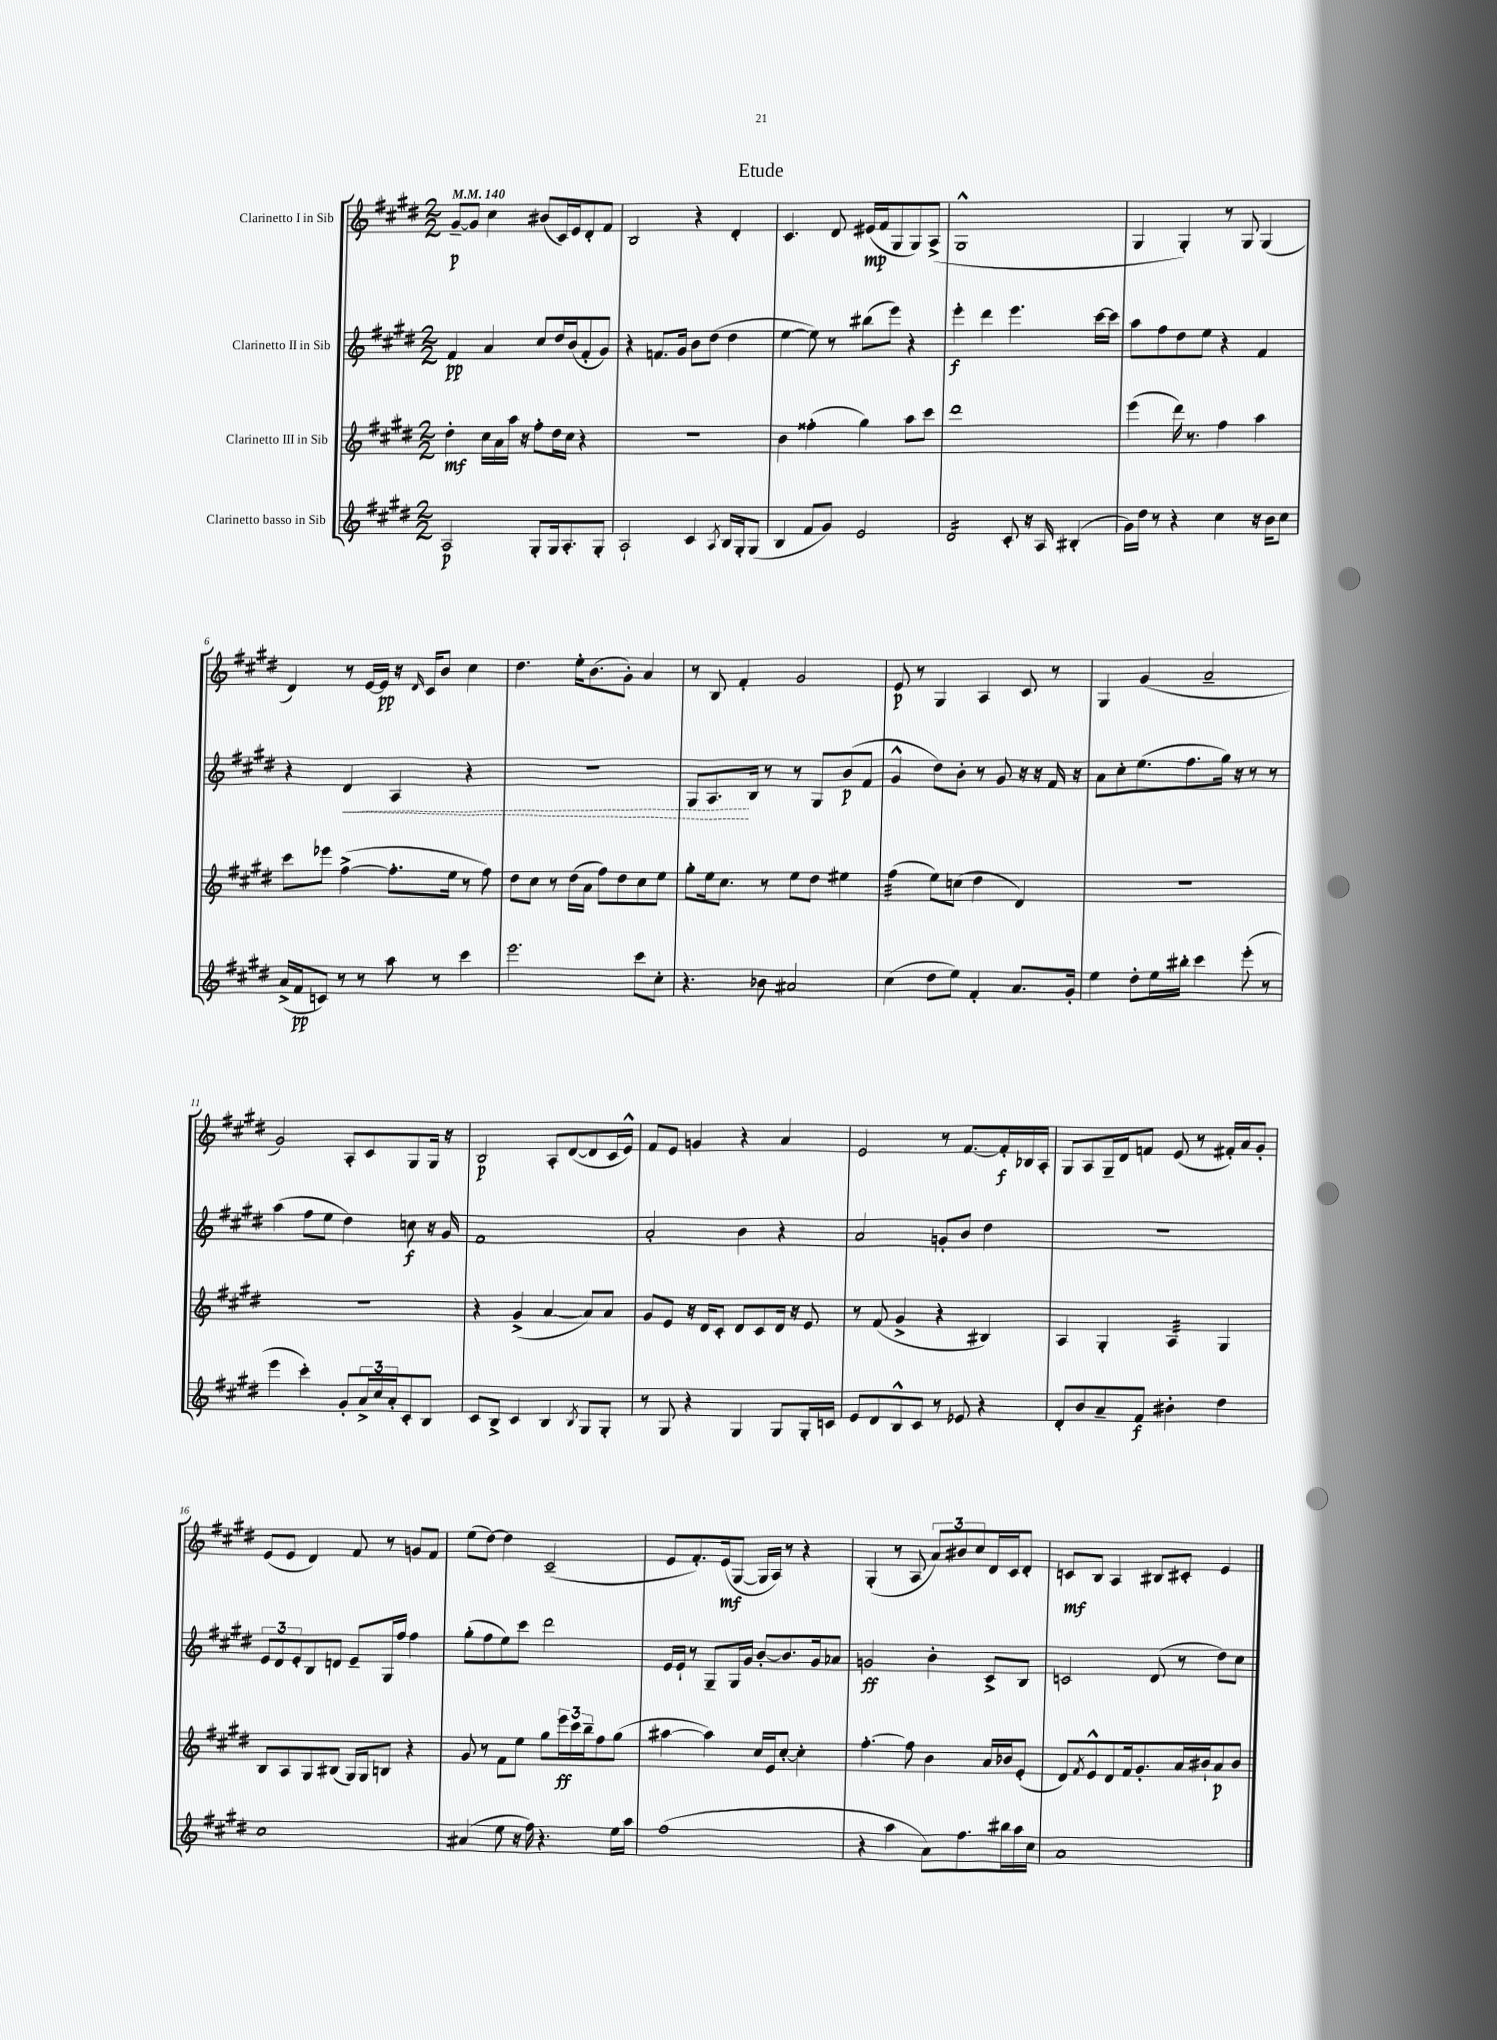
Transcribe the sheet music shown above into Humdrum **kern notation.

**kern	**kern	**kern	**kern
*staff4	*staff3	*staff2	*staff1
*clefG2	*clefG2	*clefG2	*clefG2
*k[f#c#g#d#]	*k[f#c#g#d#]	*k[f#c#g#d#]	*k[f#c#g#d#]
*M2/2	*M2/2	*M2/2	*M2/2
*MM140	*MM140	*MM140	*MM140
2A	4dd#'	4f#	[8g#~
.	.	.	8g#]
.	16cc#	4a	4cc#
.	16a	.	.
.	16aa	.	.
.	16r	.	.
8G#'	8ff#'	8cc#	(8b#
16G#	16dd#	16dd#	16c#)
8.A'	16cc#	(16b	16e
.	4r	8f#'	8d#'
8G#'	.	8g#)	8f#
=	=	=	=
2A`	1r	4r	2B
.	.	8.f	.
.	.	16g#	.
4c#	.	8b	4r
.	.	(8dd#	.
8qA	.	.	.
16B	.	4dd#	4d#'
16G#'	.	.	.
(8G#	.	.	.
=	=	=	=
4B	4b	[4ee	4.c#
8f#	(4ff##'	8ee])	.
8g#)	.	8r	8d#
2e	4gg#)	(8bb#	(16e#
.	.	.	16f#
.	.	8eee)	8G#
.	8aa	4r	8G#)
.	8ccc#	.	(8A^
=	=	=	=
2d#	1ddd#	4eee'	1G#^^
.	.	4ddd#	.
8c#'	.	4.eee	.
16r	.	.	.
16A	.	.	.
(4B#'	.	.	.
.	.	[16ccc#	.
.	.	16ccc#]	.
=	=	=	=
16g#)	(4eee	8aa	4G#
16dd#	.	.	.
8r	.	8ff#	.
4r	16ddd#)	8dd#	4G#')
.	8.r	.	.
.	.	8ee	.
4cc#	4ff#	4r	8r
.	.	.	8G#
16r	4aa	4f#	(4G#
16b	.	.	.
8cc#	.	.	.
=	=	=	=
(16a^	8ccc#	4r	4d#)
16f#	.	.	.
8c)	8eee-	.	.
8r	([4ff#^	4d#	8r
8r	.	.	[16e
.	.	.	16e]
8aa	8.ff#']	4A	16r
.	.	.	16qqd#
.	.	.	16c#
8r	.	.	8b
.	16ee	.	.
4ccc#	8r	4r	4cc#
.	8ff#)	.	.
=	=	=	=
2.eee	8dd#	1r	4.dd#
.	8cc#	.	.
.	8r	.	.
.	(16dd#	.	16ee'
.	16a	.	(8.b
.	8ff#)	.	.
.	8dd#	.	8g#')
8ccc#	8cc#	.	4a
8cc#'	8ee	.	.
=	=	=	=
4.r	8gg#'	8G#	8r
.	16ee	8.A	8B
.	8.cc#	.	.
.	.	.	4f#'
.	.	16B	.
8b-	8r	8r	.
2a#	8ee	8r	2g#
.	8dd#	8G#	.
.	4ee#	(8b	.
.	.	8f#	.
=	=	=	=
(4cc#	(4ff#	4g#^^	8e
.	.	.	8r
8dd#	8ee)	8dd#)	4G#
8ee)	(8cc	8b'	.
4f#'	4dd#	8r	4A
.	.	8g#	.
8.a	4d#)	16r	8c#
.	.	16r	.
.	.	16f#	8r
16g#'	.	16r	.
=	=	=	=
4ee	1r	8a	4G#
.	.	8cc#'	.
8dd#'	.	(8.ee	(4g#
16ee	.	.	.
16bb#'	.	8.ff#	.
4ccc#	.	.	2a~
.	.	16gg#)	.
.	.	16r	.
(8eee'	.	8r	.
8r	.	8r	.
=	=	=	=
4eee	1r	(4aa	2g#)
4ccc#')	.	8ff#	.
.	.	8ee	.
8g#'	.	4dd#)	8A'
24a^	.	.	8c#
24cc#	.	.	.
24a'	.	.	.
8c#'	.	8cc	8G#
8B	.	16r	16G#
.	.	16g#	16r
=	=	=	=
8c#	4r	1f#	2B
8B^	.	.	.
4c#	(4g#^	.	.
4B	[4a	.	8A'
.	.	.	([8d#
8qB	.	.	.
8G#	8a])	.	8d#]
8G#'	8a	.	16c#
.	.	.	16e^^)
=	=	=	=
8r	8g#	2a'	8f#
8G#	8e	.	8e
4r	16r	.	4g
.	16d#	.	.
.	8c#'	.	.
4G#	8d#	4b	4r
.	8c#	.	.
8G#	16d#	4r	4a
.	16r	.	.
16G#'	8e	.	.
16c	.	.	.
=	=	=	=
8e	8r	2a	2e
8d#	(8f#	.	.
8B^^	4g#^	.	.
8c#	.	.	.
8r	4r	8g'	8r
8e-	.	8b	[8.f#
4r	4B#)	4dd#	.
.	.	.	16f#']
.	.	.	16B-
.	.	.	16A'
=	=	=	=
8d#'	4A	1r	8G#
8b	.	.	8A
8a~	4G#'	.	16G#~
.	.	.	16d#
8f#	.	.	8f
4b#'	4A	.	(8e
.	.	.	8r
4dd#	4G#	.	16f#')
.	.	.	16a
.	.	.	8g#'
=	=	=	=
1cc#	8B	12e	(8e
.	.	12d#	.
.	8A	.	8e
.	.	12e'	.
.	8G#	8B	4d#)
.	(8B#	8d	.
.	16G#)	8e~	8f#
.	16G#	.	.
.	8B	16G#	8r
.	.	16ff#	.
.	4r	4ff#	8g
.	.	.	8f#
=	=	=	=
(4a#	8g#	(8gg#'	(8ee
.	8r	8ff#	[8dd#)
8ee	8f#	8ee)	4dd#]
16r	8ee	8ccc#	.
16ff#)	.	.	.
4.r	8gg#	2ddd#	(2c#~
.	24eee	.	.
.	24ccc#	.	.
.	24bb~	.	.
.	8ff#	.	.
16ee	(8gg#	.	.
16aa	.	.	.
=	=	=	=
(1ff#	[4aa#	16e	8e
.	.	16e`	.
.	.	8r	8.f#')
.	4aa#])	8G#~	.
.	.	.	(16e
.	.	16G#	[8G#
.	.	16g#	.
.	16cc#	[8b'	16G#]
.	16e	.	16A)
.	[8cc#'	8.b]	8r
.	4cc#']	.	4r
.	.	16g#	.
.	.	8a-	.
=	=	=	=
4r	[4.ff#'	2g	(4G#'
4aa	.	.	8r
.	8ff#]	.	8A
8a)	4b	4b'	12a)
.	.	.	12b#
8.ff#	.	.	.
.	.	.	12cc#
.	16a	8c#^	16d#
16bb#	16b-	.	16c#
16aa	(8e'	8B	8d#'
16cc#	.	.	.
=	=	=	=
1a	8d#)	2c	8c
.	8qf#	.	.
.	8e^^	.	8B
.	8d#	.	4A
.	16f#	.	.
.	8.g#'	.	.
.	.	(8d#	8B#
.	16a	8r	8c#'
.	16b#`	.	.
.	8a	8dd#)	4e
.	8b#	8cc#	.
==	==	==	==
*-	*-	*-	*-
